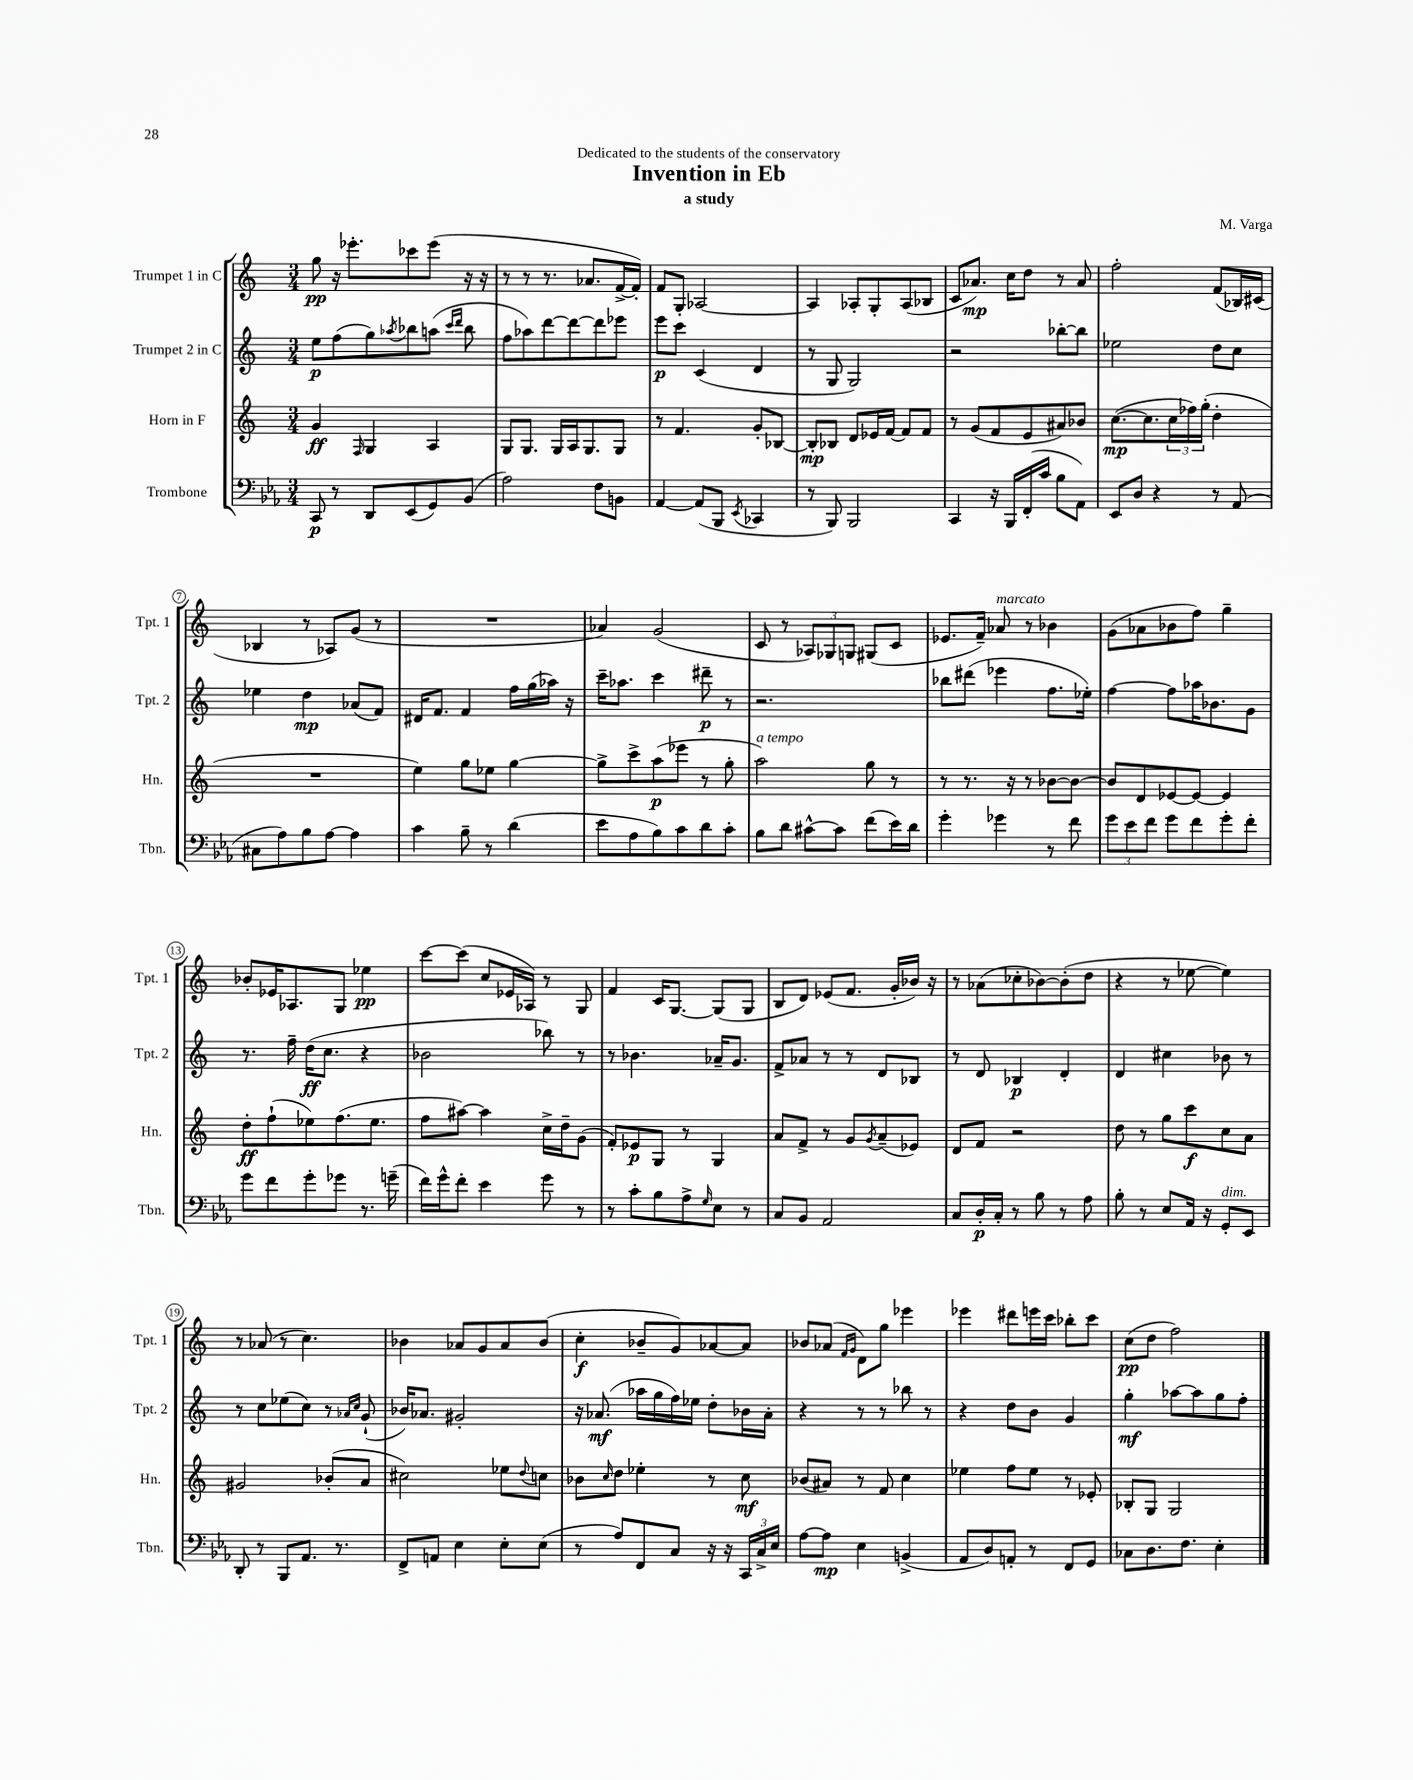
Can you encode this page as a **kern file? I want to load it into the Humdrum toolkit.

**kern	**dynam	**kern	**dynam	**kern	**dynam	**kern	**dynam
*part4	*part4	*part3	*part3	*part2	*part2	*part1	*part1
*staff4	*staff4	*staff3	*staff3	*staff2	*staff2	*staff1	*staff1
*I"Trombone	*	*I"Horn in F	*	*I"Trumpet 2 in C	*	*I"Trumpet 1 in C	*
*I'Tbn.	*	*I'Hn.	*	*I'Tpt. 2	*	*I'Tpt. 1	*
*clefF4	*	*clefG2	*	*clefG2	*	*clefG2	*
*k[b-e-a-]	*	*k[]	*	*k[]	*	*k[]	*
*M3/4	*	*M3/4	*	*M3/4	*	*M3/4	*
=1	=1	=1	=1	=1	=1	=1	=1
8CC/	p	4g/	ff	8ee\L	p	8gg\	pp
8r	.	.	.	(8ff\	.	16r	.
.	.	.	.	.	.	8.eee-X'\L	.
.	.	16qqF/	.	.	.	.	.
8DD/L	.	4G/	.	8gg\)	.	.	.
.	.	.	.	8qaa-X/	.	.	.
(8EE-/	.	.	.	8bb-X\	.	8ccc-X\	.
8GG/)	.	4A/	.	(8aan\J	.	(8eee-\J	.
.	.	.	.	16qqccc/LL	.	.	.
.	.	.	.	16qqddd/JJ	.	.	.
(8BB-/J	.	.	.	8bb-\	.	16r	.
.	.	.	.	.	.	16r	.
=2	=2	=2	=2	=2	=2	=2	=2
2A-\)	.	8G/L	.	8ff\L	.	8r	.
.	.	8.G/J	.	8aa-X\)	.	8r	.
.	.	.	.	[8ddd\	.	8.r	.
.	.	16G/LL	.	.	.	.	.
.	.	16A/J	.	8ddd\_	.	.	.
.	.	8.G/	.	.	.	8.a-X/L	.
8F\L	.	.	.	8ddd\]	.	.	.
8BBn\J	.	8G/J	.	8eee-X\J	.	[16f^/L	.
.	.	.	.	.	.	16f'/JJ])	.
=3	=3	=3	=3	=3	=3	=3	=3
[4AA-/	.	8r	.	8eee\L	p	8f/L	.
.	.	4.f/	.	8ccc\J	.	8G'/J	.
(8AA-/L]	.	.	.	(4c/	.	[2A-X/	.
8BBB-/J	.	.	.	.	.	.	.
8qEE-/	.	.	.	.	.	.	.
4CC-X/	.	8g'/L	.	4d/	.	.	.
.	.	[8B-X/J	.	.	.	.	.
=4	=4	=4	=4	=4	=4	=4	=4
8r	.	8B-'/L]	mp	8r	.	4A-/]	.
8BBB-/)	.	8B-X/J	.	8G/	.	.	.
2BBB-/	.	8d/L	.	2G/)	.	8A-X'/L	.
.	.	16e-X/L	.	.	.	8G'/	.
.	.	[16f/JJ	.	.	.	.	.
.	.	8f/L]	.	.	.	(8A-/	.
.	.	8f/J	.	.	.	8B-X/J	.
=5	=5	=5	=5	=5	=5	=5	=5
4CC/	.	8r	.	2r	.	8c/L	.
.	.	(8g/L	.	.	.	8.a-X/J)	mp
16r	.	8f/	.	.	.	.	.
16BBB-/LL	.	.	.	.	.	16cc\KL	.
(16FF'/	.	8e/	.	.	.	8dd\J	.
16c/JJ	.	.	.	.	.	.	.
8B-\L	.	8a#X/)	.	[8bb-X'\L	.	8r	.
8AA-\J)	.	8b-X/J	.	8bb-\J]	.	8a-/	.
=6	=6	=6	=6	=6	=6	=6	=6
8EE-/L	.	([8.cc\L	mp	2ee-X\	.	2ff'\	.
8D/J	.	.	.	.	.	.	.
.	.	8.cc\]	.	.	.	.	.
4r	.	.	.	.	.	.	.
.	.	24cc\L	.	.	.	.	.
.	.	24ff-X\)	.	.	.	.	.
.	.	(24gg'\JJ	.	.	.	.	.
8r	.	4dd'\	.	8dd\L	.	(8f/L	.
(8AA-/	.	.	.	8cc\J	.	16B-X/L)	.
.	.	.	.	.	.	(16c#X/JJ	.
!!LO:LB:g=z
=7	=7	=7	=7	=7	=7	=7	=7
8C#X\L	.	2.r	.	4ee-X\	.	4B-X/	.
8A-\)	.	.	.	.	.	.	.
8B-\	.	.	.	4dd\	mp	8r	.
[8A-\J	.	.	.	.	.	8A-X/L)	.
4A-\]	.	.	.	(8a-X/L	.	(8g/J	.
.	.	.	.	8f/J)	.	8r	.
=8	=8	=8	=8	=8	=8	=8	=8
4c\	.	4ee\)	.	16d#X/KL	.	2.r	.
.	.	.	.	8.f/J	.	.	.
8B-~\	.	8gg\L	.	4f/	.	.	.
8r	.	8ee-X\J	.	.	.	.	.
(4d\	.	[4gg\	.	16ff\LL	.	.	.
.	.	.	.	(16gg\	.	.	.
.	.	.	.	16aa-X\JJ)	.	.	.
.	.	.	.	16r	.	.	.
=9	=9	=9	=9	=9	=9	=9	=9
8e-\L	.	8gg^\L]	.	16ccc~\KL	.	4a-X/)	.
.	.	.	.	8.aa-X\J	.	.	.
8A-\	.	8ccc^\	.	.	.	.	.
8B-\)	.	(8aa\	p	4ccc\	.	(2g/	.
8c\	.	8eee-X\J	.	.	.	.	.
8d\	.	8r	.	8ddd#X~\	p	.	.
8c'\J	.	8gg'\	.	8r	.	.	.
=10	=10	=10	=10	=10	=10	=10	=10
!	!	!LO:TX:a:i:t=a tempo	!	!	!	!	!
8B-\L	.	2aa\)	.	2.r	.	8c/	.
8d\J	.	.	.	.	.	8r	.
[8c#X^^\L	.	.	.	.	.	12A-X/L)	.
.	.	.	.	.	.	12G-X/	.
8c#\J]	.	.	.	.	.	.	.
.	.	.	.	.	.	12Gn/J	.
(8f\L	.	8gg\	.	.	.	(8G#X/L	.
16e-\L)	.	8r	.	.	.	8c/J	.
16d\JJ	.	.	.	.	.	.	.
=11	=11	=11	=11	=11	=11	=11	=11
4g'\	.	8r	.	8bb-X\L	.	8.e-X/L	.
.	.	8.r	.	(8ddd#X\J	.	.	.
.	.	.	.	.	.	16f~/Jk)	.
!	!	!	!	!	!	!LO:TX:a:i:t=marcato	!
4g-X\	.	.	.	4eee-X\	.	8a-X/	.
.	.	16r	.	.	.	.	.
.	.	8r	.	.	.	8r	.
8r	.	[8b-X\L	.	8.ff\L	.	4b-X\	.
8f\	.	8b-\J_	.	.	.	.	.
.	.	.	.	16ee-X'\Jk)	.	.	.
=12	=12	=12	=12	=12	=12	=12	=12
12g\L	.	8b-/L]	.	[4ff\	.	(8g\L	.
12e-\	.	.	.	.	.	.	.
.	.	8d/	.	.	.	8a-X\	.
12f\J	.	.	.	.	.	.	.
8g\L	.	[8e-X/	.	8ff\L]	.	8b-X\	.
8f\	.	8e-/J_	.	16aa-X\K	.	8ff\J)	.
.	.	.	.	8.b-X\	.	.	.
8g'\	.	4e-/]	.	.	.	4gg~\	.
8f'\J	.	.	.	8g\J	.	.	.
!!LO:LB:g=z
=13	=13	=13	=13	=13	=13	=13	=13
8g\L	.	8dd'\L	ff	8.r	.	8b-X'/L	.
8f\	.	(8ff`\	.	.	.	16e-X/K	.
.	.	.	.	16ff~\	.	8.A-X/	.
8g'\	.	8ee-X\)	.	(16dd\KL	ff	.	.
.	.	.	.	8.cc\J	.	.	.
8g-X\J	.	(8.ff\	.	.	.	8G/J	.
8.r	.	.	.	4r	.	4ee-X\	pp
.	.	8.ee-\J	.	.	.	.	.
(16gn~\	.	.	.	.	.	.	.
=14	=14	=14	=14	=14	=14	=14	=14
16f\LL)	.	8ff\L	.	2b-X\	.	[8ccc\L	.
16g^^\J	.	.	.	.	.	.	.
8f'\J	.	[8aa#X\J)	.	.	.	(8ccc\J]	.
4e-\	.	4aa#\]	.	.	.	8cc/L	.
.	.	.	.	.	.	16e-X/L	.
.	.	.	.	.	.	16A-X/JJ)	.
8g\	.	16cc^\LL	.	8bb-X\)	.	8r	.
.	.	16dd~\J	.	.	.	.	.
8r	.	(8g\J	.	8r	.	8G/	.
=15	=15	=15	=15	=15	=15	=15	=15
8r	.	8f'/L)	.	8r	.	4f/	.
8c'\L	.	8e-X/	p	4.b-X\	.	.	.
8B-\	.	8G/J	.	.	.	16c/KL	.
.	.	.	.	.	.	[8.G/J	.
8A-^\	.	8r	.	.	.	.	.
16qqG/	.	.	.	.	.	.	.
8E-\J	.	4G/	.	16a-X~/KL	.	(8G/L]	.
.	.	.	.	8.g/J	.	.	.
8r	.	.	.	.	.	8G/J	.
=16	=16	=16	=16	=16	=16	=16	=16
8C/L	.	8a/L	.	8f^/L	.	8B/L	.
8BB-/J	.	8f^/J	.	8a-X/J	.	8d/J)	.
2AA-/	.	8r	.	8r	.	(8e-X/L	.
.	.	8g/L	.	8r	.	8.f/J	.
.	.	8qg/	.	.	.	.	.
.	.	(8a~/	.	8d/L	.	.	.
.	.	.	.	.	.	16g'/LL	.
.	.	8e-X/J)	.	8B-X/J	.	16b-X/JJ)	.
.	.	.	.	.	.	16r	.
=17	=17	=17	=17	=17	=17	=17	=17
8C/L	.	8d/L	.	8r	.	8r	.
16D'/L	p	8f/J	.	8d/	.	(8a-X\L	.
16C'/JJ	.	.	.	.	.	.	.
8r	.	2r	.	4B-X/	p	8cc-X'\	.
8B-\	.	.	.	.	.	[8b-X\)	.
8r	.	.	.	4d'/	.	(8b-'\]	.
8A-\	.	.	.	.	.	8dd\J	.
=18	=18	=18	=18	=18	=18	=18	=18
8B-'\	.	8dd\	.	4d/	.	4r	.
8r	.	8r	.	.	.	.	.
8E-/L	.	8gg\L	.	4cc#X\	.	8r	.
16AA-/Jk	.	8ccc\	f	.	.	[8ee-X\	.
16r	.	.	.	.	.	.	.
!LO:TX:a:i:t=dim.	!	!	!	!	!	!	!
8GG'/L	.	8cc\	.	8b-X\	.	4ee-\])	.
8EE-/J	.	8a\J	.	8r	.	.	.
!!LO:LB:g=z
=19	=19	=19	=19	=19	=19	=19	=19
8DD'/	.	2g#X/	.	8r	.	8r	.
8r	.	.	.	8cc\L	.	(8a-X/	.
8BBB-/L	.	.	.	(8ee-X\	.	8r	.
8.AA-/J	.	.	.	8cc\J)	.	4.cc\)	.
.	.	(8b-X'/L	.	8r	.	.	.
8.r	.	.	.	.	.	.	.
.	.	.	.	16qqa-X/LL	.	.	.
.	.	.	.	16qqcc/JJ	.	.	.
.	.	8a/J	.	(8g`/	.	.	.
=20	=20	=20	=20	=20	=20	=20	=20
8FF^/L	.	2cc#X\)	.	16b-X/KL)	.	4b-X\	.
.	.	.	.	8.a-X/J	.	.	.
8AAn/J	.	.	.	.	.	.	.
4E-\	.	.	.	2g#X'/	.	8a-X/L	.
.	.	.	.	.	.	8g/	.
8E-'\L	.	8ee-X\L	.	.	.	8a-/	.
.	.	8qqdd/	.	.	.	.	.
(8E-\J	.	8ccn\J	.	.	.	(8b-/J	.
=21	=21	=21	=21	=21	=21	=21	=21
8r	.	8b-X\L	.	16r	.	4cc'\	f
.	.	.	.	(8.a-X/	mf	.	.
.	.	16qqcc/	.	.	.	.	.
8A-/L)	.	8dd\J	.	.	.	.	.
8FF/	.	4ee-X'\	.	16aa-X\LL	.	8b-X~/L	.
.	.	.	.	16gg\	.	.	.
8C/J	.	.	.	16ff\)	.	8g/)	.
.	.	.	.	16ee-X\JJ	.	.	.
16r	.	8r	.	8dd'\L	.	[8a-X/	.
16r	.	.	.	.	.	.	.
24CC/LL	.	8cc\	mf	16b-X\L	.	8a-/J]	.
24C^/	.	.	.	.	.	.	.
.	.	.	.	16a-'\JJ	.	.	.
24E-/JJ	.	.	.	.	.	.	.
=22	=22	=22	=22	=22	=22	=22	=22
[8A-\L	.	(8b-X/L	.	4r	.	8b-X/L	.
8A-\J]	mp	8a#X/J)	.	.	.	(8a-X/J	.
.	.	.	.	.	.	16qqf/LL	.
.	.	.	.	.	.	16qqg/JJ	.
4E-\	.	8r	.	8r	.	8d\L)	.
.	.	8f/	.	8r	.	8gg\J	.
(4BBn^/	.	4cc\	.	8bb-X\	.	4eee-X\	.
.	.	.	.	8r	.	.	.
=23	=23	=23	=23	=23	=23	=23	=23
8AA-/L	.	4ee-X\	.	4r	.	4eee-X\	.
8D/)	.	.	.	.	.	.	.
8AAn'/J	.	8ff\L	.	8dd\L	.	8ddd#X\L	.
8r	.	8ee-\J	.	8b\J	.	16eeen\L	.
.	.	.	.	.	.	16ccc\JJ	.
8FF/L	.	8r	.	4g/	.	8bb-X'\L	.
8GG/J	.	8e-X'/	.	.	.	8ccc\J	.
=24	=24	=24	=24	=24	=24	=24	=24
8C-X\L	.	8B-X'/L	.	4gg'\	mf	(8cc\L	pp
8.D\	.	8G/J	.	.	.	8dd\J	.
.	.	2G/	.	[8aa-X\L	.	2ff\)	.
8.F\J	.	.	.	.	.	.	.
.	.	.	.	8aa-\]	.	.	.
4E-'\	.	.	.	8gg\	.	.	.
.	.	.	.	8ff'\J	.	.	.
==	==	==	==	==	==	==	==
*-	*-	*-	*-	*-	*-	*-	*-
